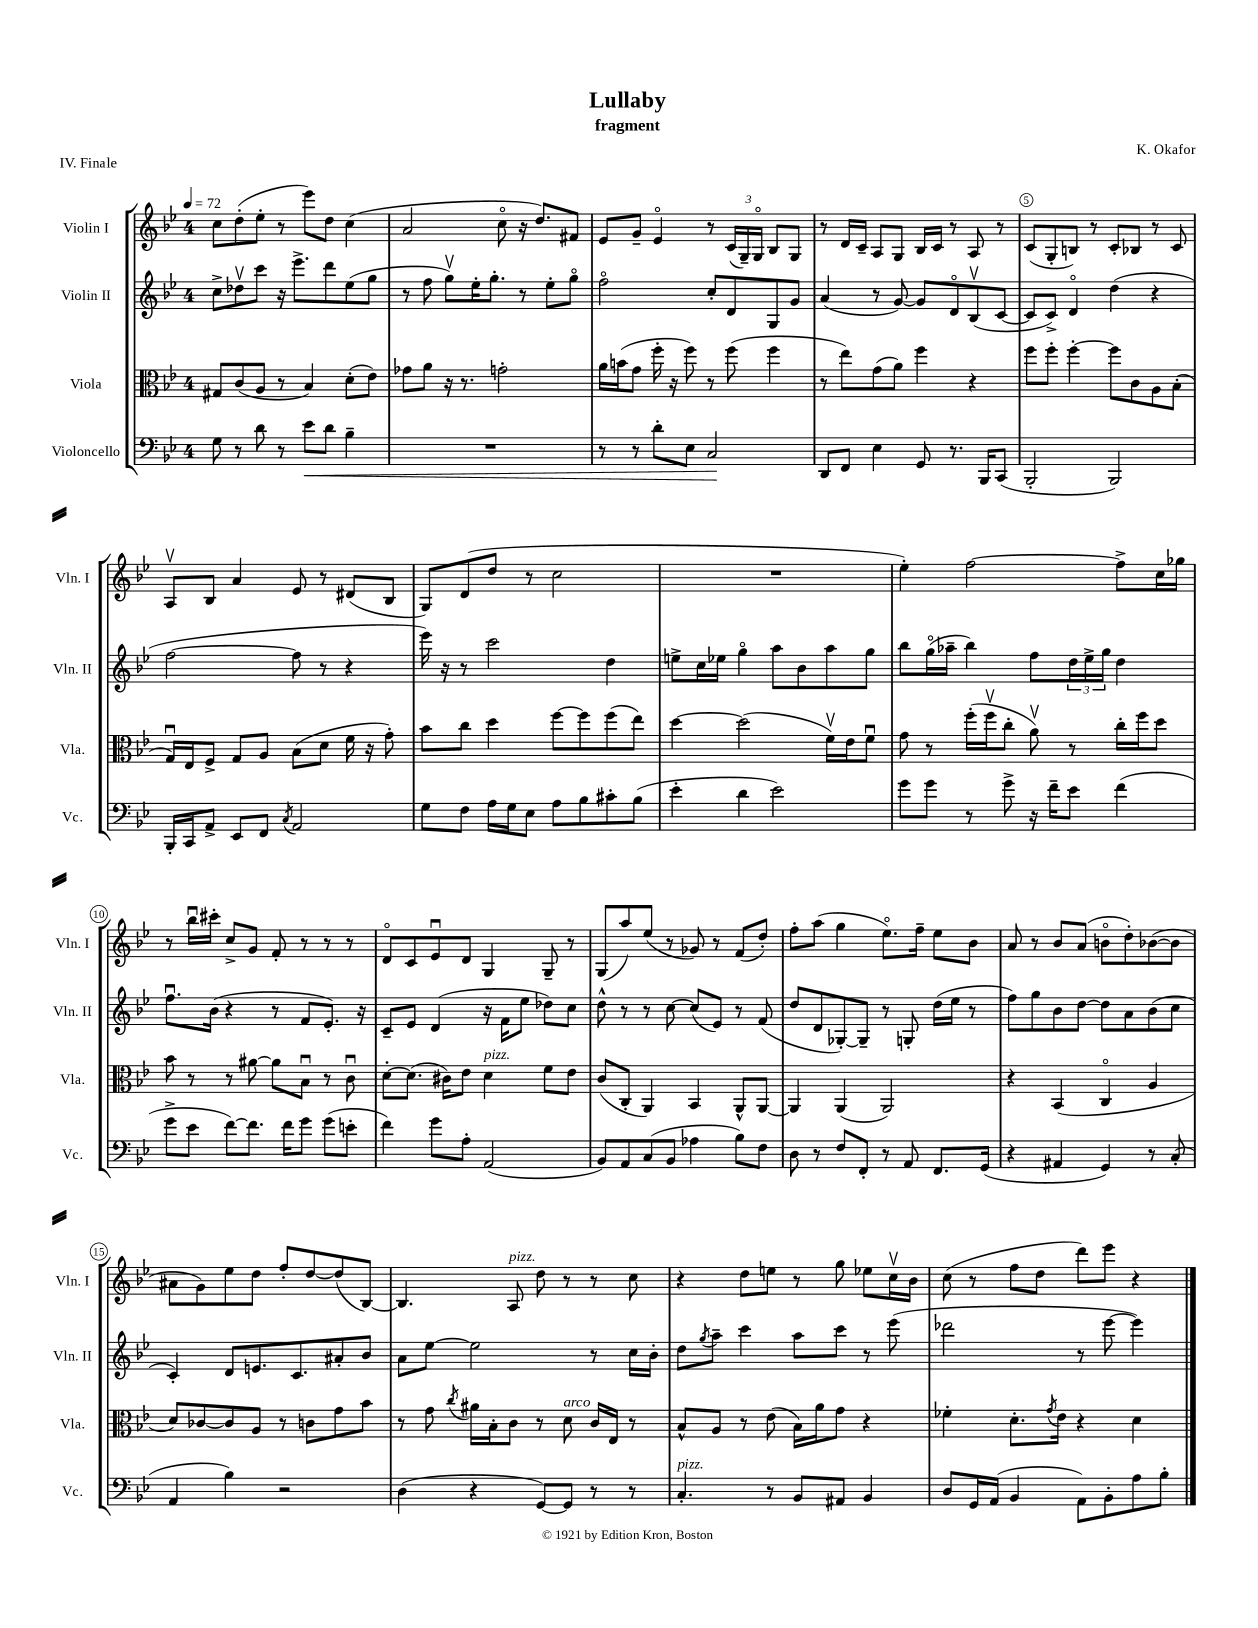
\header { title = "Lullaby" composer = "K. Okafor" subtitle = "fragment" piece = "IV. Finale" }
<<
\new StaffGroup <<
\new Staff = "s0" \with { instrumentName = "Violin I" shortInstrumentName = "Vln. I" } {
    \clef treble \key bes \major \once \override Staff.TimeSignature.style = #'single-digit \time 4/4 \tempo 4 = 72
    c''8 d''8-.( ees''8-. r8 ees'''8) d''8 c''4( |
    a'2 c''8\flageolet r16 d''8.) fis'8 |
    ees'8 g'8-- ees'4\flageolet r8 \tuplet 3/2 { c'16( g16--) g16\flageolet } bes8 g8 |
    r8 d'16 c'16-- a8 g8 bes16 c'16 r8 a8 r8 |
    c'8( g8-. b8) r8 c'8-. bes8 r8 c'8 |
    a8\upbow bes8 a'4 ees'8 r8 dis'8( bes8 |
    g8) d'8( d''8 r8 c''2 |
    R1 |
    ees''4-.) f''2~ f''8-> c''16 ges''16 |
    r8 bes''16\downbow cis'''16-. c''8-> g'8 f'8-. r8 r8 r8 |
    d'8\flageolet c'8 ees'8\downbow d'8 g4 g8-- r8 |
    g8( a''8) ees''8( r8 ges'8) r8 f'8( d''8-.) |
    f''8-. a''8( g''4 ees''8.\flageolet) f''16-- ees''8 bes'8 |
    a'8 r8 bes'8 a'8( b'8\flageolet d''8-.) bes'8~( bes'8 |
    ais'8 g'8) ees''8 d''8 f''8-. d''8~ d''8( bes8~) |
    bes4. a8^\markup { \italic "pizz." } d''8 r8 r8 c''8 |
    r4 d''8 e''8 r8 g''8 ees''8 c''16\upbow bes'16 |
    c''8( r8 f''8 d''8 d'''8) ees'''8 r4 \bar "|." |
}
\new Staff = "s1" \with { instrumentName = "Violin II" shortInstrumentName = "Vln. II" } {
    \clef treble \key bes \major \once \override Staff.TimeSignature.style = #'single-digit \time 4/4
    c''8-> des''8\upbow c'''8 r16 ees'''8.-> d'''8 ees''8( g''8 |
    r8 f''8 g''8\upbow) ees''16-. g''8.-. r8 ees''8-. g''8\flageolet |
    f''2\flageolet c''8-. d'8 g8 g'8 |
    a'4( r8 g'8~) g'8 d'8\flageolet bes8\upbow( c'8~ |
    c'8 c'8->) d'4\flageolet d''4( r4 |
    f''2~ f''8 r8 r4 |
    ees'''16) r16 r8 c'''2 d''4 |
    e''8-> c''16 ees''16 g''4\flageolet a''8 bes'8 a''8 g''8 |
    bes''8 g''16\flageolet( aes''16-- bes''4) f''8 \tuplet 3/2 { d''16 ees''16-> g''16 } d''4 |
    f''8.\downbow bes'16( r4 r8 f'8 ees'8.-.) r16 |
    c'8-- ees'8 d'4( r16 f'16 ees''8 des''8) c''8 |
    d''8-^ r8 r8 c''8~ c''8( ees'8) r8 f'8( |
    d''8 d'8 ges8~-.) ges8-- r8 g8-. d''16( ees''16 r8 |
    f''8) g''8 bes'8 d''8~ d''8 a'8 bes'8( c''8 |
    c'4-.) d'8 e'8. c'8. ais'8-. bes'8 |
    a'8 ees''8~ ees''2 r8 c''16 bes'16-. |
    d''8 \acciaccatura { g''8 } a''8-- c'''4 a''8 c'''8 r8 ees'''8( |
    des'''2 r8 ees'''8~ ees'''4) \bar "|." |
}
\new Staff = "s2" \with { instrumentName = "Viola" shortInstrumentName = "Vla." } {
    \clef alto \key bes \major \once \override Staff.TimeSignature.style = #'single-digit \time 4/4
    gis8 c'8( a8 r8 bes4) d'8-.( ees'8) |
    ges'8 a'8 r16 r8. g'2-. |
    a'16 b'16( g'8 f''16-. r16 f''8) r8 f''8( f''4 |
    r8 ees''8) g'8( a'8) f''4 r4 |
    f''8 f''8-. f''4~-. f''8 c'8 a8 bes8-.( |
    g16\downbow) ees16 f8-> g8 a8 bes8( d'8 f'16 r16 g'8-.) |
    bes'8 c''8 d''4 f''8~ f''8 f''8( ees''8) |
    d''4~ d''2( f'16\upbow) ees'16 f'8\downbow |
    g'8 r8 f''16-.( f''16\upbow c''8-. a'8\upbow) r8 c''16-. f''16 d''8 |
    bes'8 r8 r8 ais'8~ ais'8 bes8\downbow r8 c'8\downbow |
    d'8~-. d'8.( cis'16) ees'8 d'4^\markup { \italic "pizz." } f'8 ees'8 |
    c'8( c8-. a,4) bes,4 a,8-^ a,8~ |
    a,4 a,4( a,2) |
    r4 bes,4( c4\flageolet a4 |
    d'8) ces'8~ ces'8 a8 r8 c'8 g'8 bes'8 |
    r8 g'8 \acciaccatura { c''8 } ais'16 bes16-. c'8 r8 d'8^\markup { \italic "arco" } c'16 ees16 r8 |
    bes8-^ a8 r8 ees'8( bes16) a'16 g'8 r4 |
    fes'4-. d'8.-. \acciaccatura { g'8 } ees'16 r4 d'4 \bar "|." |
}
\new Staff = "s3" \with { instrumentName = "Violoncello" shortInstrumentName = "Vc." } {
    \clef bass \key bes \major \once \override Staff.TimeSignature.style = #'single-digit \time 4/4
    g8 r8 d'8 r8 ees'8\< d'8 bes4-- |
    R1 |
    r8 r8 d'8-. ees8 c2\! |
    d,8 f,8 ees4 g,8 r8. bes,,16 c,8( |
    bes,,2-. bes,,2) |
    bes,,16-. c,16 a,8-> ees,8 f,8 \acciaccatura { c8 } a,2 |
    g8 f8 a16 g16 ees8 a8 bes8 cis'8-. bes8( |
    ees'4-. d'4 ees'2) |
    g'8 g'8 r8 g'8-> r16 f'16-- ees'8 f'4( |
    g'8-> ees'8 f'8~) f'8. f'16 g'8 g'8( e'8-. |
    f'4) g'8 a8-. a,2( |
    bes,8) a,8 c8( bes,8 aes4 bes8) f8 |
    d8 r8 f8 f,8-. r8 a,8 f,8. g,16( |
    r4 ais,4 g,4) r8 c8-.( |
    a,4 bes4) r2 |
    d4( r4 g,8~) g,8 r8 r8 |
    c4.-.^\markup { \italic "pizz." } r8 bes,8 ais,8 bes,4 |
    d8 g,16 a,16( bes,4 a,8) bes,8-. a8 bes8-. \bar "|." |
}
>>
>>
\layout { \context { \Score \override BarNumber.break-visibility = ##(#f #t #t) barNumberVisibility = #(every-nth-bar-number-visible 5) \override BarNumber.stencil = #(make-stencil-circler 0.1 0.3 ly:text-interface::print) } }
